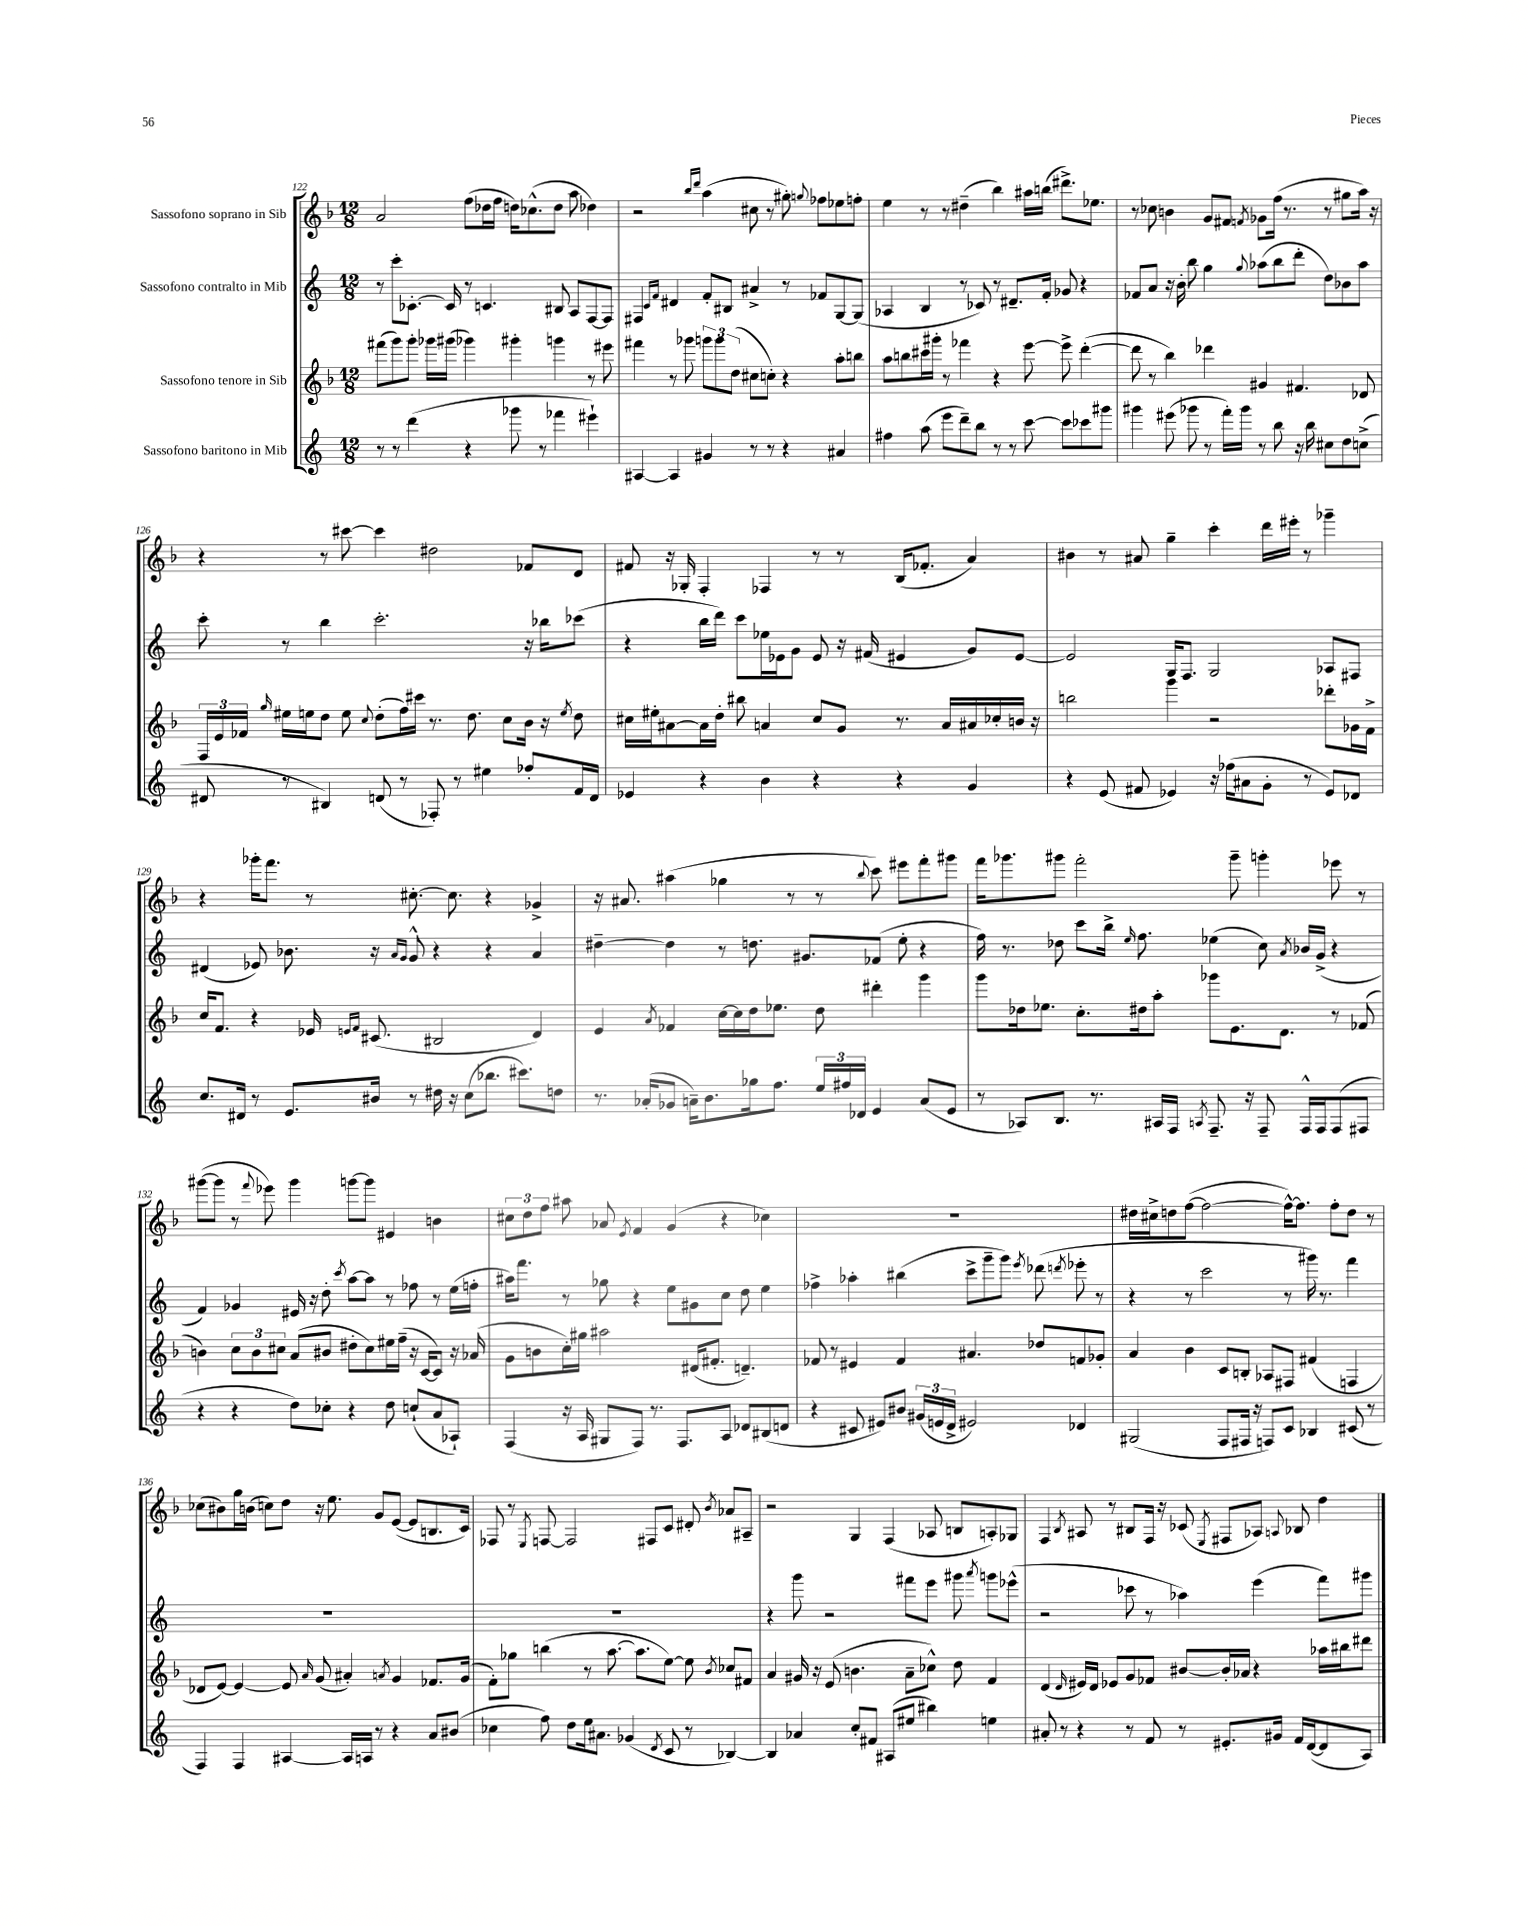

**kern	**kern	**kern	**kern
*part4	*part3	*part2	*part1
*staff4	*staff3	*staff2	*staff1
*I"Sassofono baritono in Mib	*I"Sassofono tenore in Sib	*I"Sassofono contralto in Mib	*I"Sassofono soprano in Sib
*clefG2	*clefG2	*clefG2	*clefG2
*k[]	*k[b-]	*k[]	*k[b-]
*M12/8	*M12/8	*M12/8	*M12/8
=122	=122	=122	=122
8r	(8fff#X\L	8r	2a/
8r	8ggg\)	8ccc'\L	.
(4ddd\	8ggg'\J	[8.c-X'\J	.
.	16ggg-X\LL	.	.
.	(16ggg#X\JJ	16c-/]	.
4r	4ggg-X\)	8r	(8ff\L
.	.	4.cn/	16dd-X\L
.	.	.	16ff\JJ
8ggg-X\	4ggg#X'\	.	16ddn\KL)
.	.	.	(8.cc-X^^\
8r	.	.	.
4fff-X\	4gggn\	8B#X/	8dd\J
.	.	8A/L	8aa\
4eee#X`\)	8r	[8F/	4dd-X\)
.	8eee#X\	8F/J]	.
=123	=123	=123	=123
[4A#X/	4fff#X\	4F#X/	2r
.	.	16qqc/LL	.
.	.	16qqf/JJ	.
4A#/]	8r	4d#X/	.
.	8ggg-X\	.	.
.	.	.	16qqbb-/LL
.	.	.	16qqddd/JJ
4g#X/	12gggn\L	8f'/L	(4aa\
.	12ggg\	.	.
.	.	8B#X/J	.
.	(12dd\J	.	.
8r	8cc#X\L	4a#X^/	8cc#X\
8r	8ccn'\J)	.	8r
4r	4r	8r	8gg#X'\)
.	.	.	8qqggn/
.	.	8f-X/L	8ff-X\L
4a#X/	8aa'\L	[8G/	8ee-X\
.	8bbn\J	(8G/J]	8ffn'\J
=124	=124	=124	=124
4ff#X\	8aa\L	4A-X/	4ee\
.	8bbn\	.	.
(8aa\	16ccc#X\L	4B/	8r
.	16ggg#X'\JJ	.	.
8eee\L	8r	.	8r
8ddd~\)	4fff-X\	8r	(4dd#X~\
8bb\J	.	8c-X/)	.
8r	4r	8r	4bb-\)
8r	.	8.d#X~/L	.
[8ccc\	[8eee\	.	16aa#X\LL
.	.	16f'/Jk	(16bbn\JJ
8ccc\L]	8eee^\]	8g-X/	8.ddd#X^\L)
8ccc-X\	([4ddd'\	4r	.
.	.	.	8.ee-X\J
8ggg#X\J	.	.	.
=125	=125	=125	=125
4ggg#X\	8ddd\]	8f-X/L	8r
.	8r	8a/J	8cc-X\
(8eee#X\	4bb-\)	16r	4bn\
.	.	16b'\	.
8ggg-X\	.	8bb\	.
8r	4ddd-X\	4gg\	8g/L
16fff'\LL)	.	.	8f#X/J
16ggg-\JJ	.	.	.
.	.	8qqgg/	8qfn/
8r	4g#X/	(8aa-X\L	8g-X\L
8bb\	.	8bb\	(16ff\Jk
.	.	.	8.r
16r	4.f#X/	8ddd'\J	.
16bb\	.	.	.
8cc#X\L	.	8dd\L)	8r
8dd\	.	8b-X\	8gg#X\L
(8ccn^\J	8d-X/	8aa-\J	16aa\Jk)
.	.	.	16r
!!LO:LB:g=z
=126	=126	=126	=126
8d#X/	24F/LL	8ccc'\	4r
.	24e/	.	.
.	24f-X/JJ	.	.
.	16qqgg/	.	.
8r	16ee#X\LL	8r	.
.	16een\J	.	.
4B#X/)	8dd\J	4bb\	8r
.	8ee\	.	[8ccc#X\
.	8qqcc/	.	.
(8dn/	(8dd'\L	2.ccc'\	4ccc#\]
8r	16ff\L)	.	.
.	16ccc#X\JJ	.	.
8F-X'/)	8.r	.	2dd#X\
8r	.	.	.
.	8.dd\	.	.
4ee#X\	.	.	.
.	8cc\L	.	.
8ff-X'/L	16b-\Jk	16r	8f-X/L
.	16r	16bb-X\KL	.
.	8qee/	.	.
16f/L	8dd\	(8ccc-X\J	8d/J
16d/JJ	.	.	.
=127	=127	=127	=127
4e-X/	16cc#X\LL	4r	8f#X/
.	16ee#X'\J	.	.
.	[8a#X\	.	16r
.	.	.	16G-X'/
4r	16a#\L]	16bb\LL	4F'/
.	16dd'\JJ	16ddd\JJ)	.
.	8bb#X\	8ccc\L	.
4b\	4an/	16ee-X\L	4F-X/
.	.	16e-X\J	.
.	.	8g\J	.
4r	8cc#/L	8e-/	8r
.	8g/J	16r	8r
.	.	(16f#X/	.
4r	8.r	4e#X/	(16B-/KL
.	.	.	8.f-X'/J
.	16a/LL	.	.
4g/	16a#X/	8g/L)	4a/)
.	16cc-X'/	.	.
.	16bn/JJ	[8e#/J	.
.	16r	.	.
=128	=128	=128	=128
4r	2bbn\	2e#/]	4b#X\
(8e/	.	.	8r
8f#X/	.	.	8a#X/
4e-X/)	4ggg\	16G/KL	4gg~\
.	.	8.F/J	.
16r	2r	2G/	4ccc'\
(16ff-X\KL	.	.	.
8a#X\	.	.	.
8g'\J	.	.	16ddd\LL
.	.	.	16eee#X'\JJ
8r	.	.	8r
8e-/L)	8ddd-X'\L	8A-X/L	4ggg-X~\
8d-X/J	16g-X\L	8F#X/J	.
.	16f^\JJ	.	.
!!LO:LB:g=z
=129	=129	=129	=129
8.cc/L	16cc/KL	(4d#X/	4r
.	8.f/J	.	.
16d#X/Jk	.	.	.
8r	4r	8e-X/)	16ggg-X'\KL
.	.	.	8.fff\J
8.e/L	.	8.b-X\	.
.	16e-X/	.	8r
.	16qqen/LL	.	.
.	16qqf/JJ	.	.
16b#X/Jk	(8.c#X/	16r	.
.	.	16qqa/LL	.
.	.	16qqg/JJ	.
8r	.	8g^^/	[8.cc#X'\
16dd#X\	2B#X/	4r	.
16r	.	.	8.cc#\]
(8cc\L	.	.	.
8.bb-X\J	.	4r	4r
8.ccc#X\L)	.	.	.
.	4d/)	4a/	4g-X^/
8ddn\J	.	.	.
=130	=130	=130	=130
8.r	4e/	[4dd#X~\	16r
.	.	.	8.a#X/
(16a-X'/KL	.	.	.
.	8qa/	.	.
8g-X/J	4f-X/	4dd#\]	(4aa#X\
16an~\KL)	.	.	.
8.b\	.	.	.
.	[16cc\LL	8r	4gg-X\
.	16cc\]	.	.
16gg-X\k	16dd\J	8.ddn\	.
8.ff\J	8.ee-X\J	.	.
.	.	.	8r
.	.	8.g#X/L	.
24ee/LL	8dd\	.	8r
24ff#X/	.	.	.
24d-X/JJ	.	.	.
.	.	.	8qqbb-/
4e/	4ddd#X'\	(8f-X/J	8ccc\)
.	.	8ee'\	8eee#X\L
(8a/L	4ggg\	4r	8fff'\
8e/J	.	.	8ggg#X\J
=131	=131	=131	=131
8r	8ggg\L	16ff\)	16fff\KL
.	.	8.r	8.ggg-X\
8A-X/L)	16dd-X\k	.	.
.	8.ee-X\J	.	.
8.B/J	.	8dd-X\	8ggg#X\J
.	8.cc'\L	8ccc\L	2fff'\
8.r	.	.	.
.	.	16bb^\Jk	.
.	.	16qqee/	.
.	16dd#X\k	8.ff\	.
16A#X/LL	8aa'\J	.	.
16F/JJ	.	.	.
8qAn/	.	.	.
8.F~/	8ggg-X\L	(4ee-X\	.
.	8.e\	.	8ggg#~\
16r	.	.	.
8F~/	.	8cc\)	4gggn'\
.	8.d\J	.	.
.	.	8qa/	.
16F^^/LL	.	16b-X/LL	.
16F/J	.	(16g^/JJ	.
(8F/	8r	4r	8eee-X\
8F#X/J	(8f-X/	.	8r
!!LO:LB:g=z
=132	=132	=132	=132
4r	4bn\)	4f/)	([8ggg#X\L
.	.	.	8ggg#\J]
4r	12cc\L	4g-X/	8r
.	12b\	.	.
.	.	.	8qqfff/
.	.	.	8eee-X\)
.	12cc#X\J	.	.
8dd\L)	(8a/L	16e#X/	4ggg#\
.	.	16r	.
8cc-X'\J	8b#X/J	8dd'\	.
.	.	8qccc/	.
4r	8dd#X'\L	[8aa\L	[8gggn\L
.	8cc#\)	8aa\J]	8ggg\J]
8dd\	16ee#X\L	8r	4e#X/
.	(16ff~\JJ	.	.
(8ccn`/L	16r	8ff-X\	.
.	[16c/KL	.	.
8a/	8c/J])	8r	4bn\
8A-X`/J)	16r	(16ee\LL	.
.	(16a-X/	16ffn'\JJ	.
=133	=133	=133	=133
(4F/	8g\L	16aa#X\KL)	12cc#X\L
.	.	8.fff\J	.
.	.	.	12dd\
.	8bn\	.	.
.	.	.	12ff\J
16r	16cc'\L)	8r	8aa#X\
16A/	16gg#X\JJ	.	.
8G#X/L	2aa#X\	8gg-X\	8a-X/
.	.	.	8qe/
8F/J)	.	4r	4f/
8.r	.	.	.
.	.	8ee\L	(4g/
8.F/L	.	.	.
.	(16d#X/KL	8g#X\	.
.	8.f#X'/J	.	.
8A/J	.	8cc\J	4r
8d-X/L	4.dn~/)	8dd\	.
(8B#X/	.	4ee\	4cc-X\)
8dn/J	.	.	.
=134	=134	=134	=134
4r	8f-X/	4ff-X^\	1.r
.	8r	.	.
8c#X/	4e#X/	4aa-X'\	.
8e#X/L)	.	.	.
8b#X/J	4f-/	(4bb#X\	.
(24g#X/LL	.	.	.
24en/	.	.	.
24d^/JJ	.	.	.
2e#X/)	4.a#X/	8ccc^\L	.
.	.	8ggg~\	.
.	.	8ggg\J)	.
.	.	8qeee/	.
.	8dd-X/L	(8ddd-X\	.
.	.	8qdddn/	.
4d-X/	8fn/	8eee-X'\	.
.	8g-X'/J	8r	.
=135	=135	=135	=135
(2G#X/	4a/	4r	16dd#X\LL
.	.	.	16cc#X^\J
.	.	.	8ddn\
.	4b-\	8r	([8ff\J
.	.	2ccc\	2ff\_
8F/L	8c/L	.	.
16F#X/Jk	8Bn'/J	.	.
16r	.	.	.
8Fn/L)	8A-X/L	.	.
8c/J	8F#X/J	8r	16ff^^\KL_)
.	.	.	8.ff\J]
4B-X/	(4f#X/	16ggg#X\)	.
.	.	8.r	.
.	.	.	8ff'\L
(8c#X/	4Fn/	4fff\	8dd\J
8r	.	.	8r
!!LO:LB:g=z
=136	=136	=136	=136
4F/)	8d-X/L	1.r	(8cc-X\L
.	[8e/J)	.	8b#X\)
4F/	4e/_	.	16gg\L
.	.	.	(16bn\JJ
.	.	.	8ccn\L)
[4A#X/	8e/]	.	8dd\J
.	16qqa/	.	.
.	(8g/	.	16r
.	.	.	8.ee\
16A#/LL]	4a#X'/)	.	.
16An/JJ	.	.	.
8r	.	.	8g/L
.	8qan/	.	.
4r	4g/	.	([8e/J
.	.	.	8e/L]
8a/L	8.f-X/L	.	8.Bn/
(8b#X/J	.	.	.
.	(16g/Jk	.	16c/Jk)
=137	=137	=137	=137
4cc-X\	8f'\L)	1.r	8F-X/
.	8gg-X\J	.	8r
.	.	.	8qE/
8ff\)	(4bbn\	.	[8Fn/
8dd\L	.	.	2F/]
16ee\k	8r	.	.
8.a#X\J	.	.	.
.	[8.aa\	.	.
(4g-X/	.	.	.
.	8.aa\L]	.	.
.	.	.	8F#X/L
8qd/	.	.	.
8c/	[8ee\J)	.	8c/J
8r	8ee\]	.	8d#X'/
.	8qb-/	.	8qb-/
[4B-X/)	8cc-X/L	.	8a-X/L
.	8f#X/J	.	8A#X~/J
=138	=138	=138	=138
4B-/]	4a/	4r	2r
4a-X/	16g#X/	8ggg\	.
.	16r	.	.
.	(8e/	2r	.
8cc'/L	4.bn\	.	4G/
8f#X/J	.	.	.
(8A#X/L	.	.	(4F/
8ee#X/J	8a~\L	8fff#X\L	.
4bb#X\)	8cc-X^^\J)	8eee\J	8A-X/
.	8dd\	8ggg#X\	8Bn/L
.	.	8qaaa/	.
4een\	4f/	8gggn\L	8An'/)
.	.	(8eee-X^^\J	8G-X/J
=139	=139	=139	=139
8a#X'/	(4d/	2r	4F/
8r	.	.	.
.	16qqd/	.	8qB-/
4r	16e#X/LL)	.	8A#X/
.	16d/JJ	.	.
.	8e-X/L	.	8r
8r	8g/	8ccc-X\	8B#X/L
8f/	8f-X/J	8r	16F/Jk
.	.	.	16r
8r	[8b#X/L	4aa-X\)	(8c-X/
.	.	.	8qE/
8.e#X'/L	16b#'/L]	.	8F#X/L
.	16a-X/JJ	.	.
.	4r	(4eee\	8A-X/J)
16g#X/Jk	.	.	.
.	.	.	8qqAn/
16f/LL	.	.	8B-X/
([16d/J	.	.	.
8d/]	16aa-X\LL	8fff\L)	4dd\
.	16bb#X\J	.	.
8A/J)	8ddd#X\J	8ggg#X\J	.
==	==	==	==
*-	*-	*-	*-
